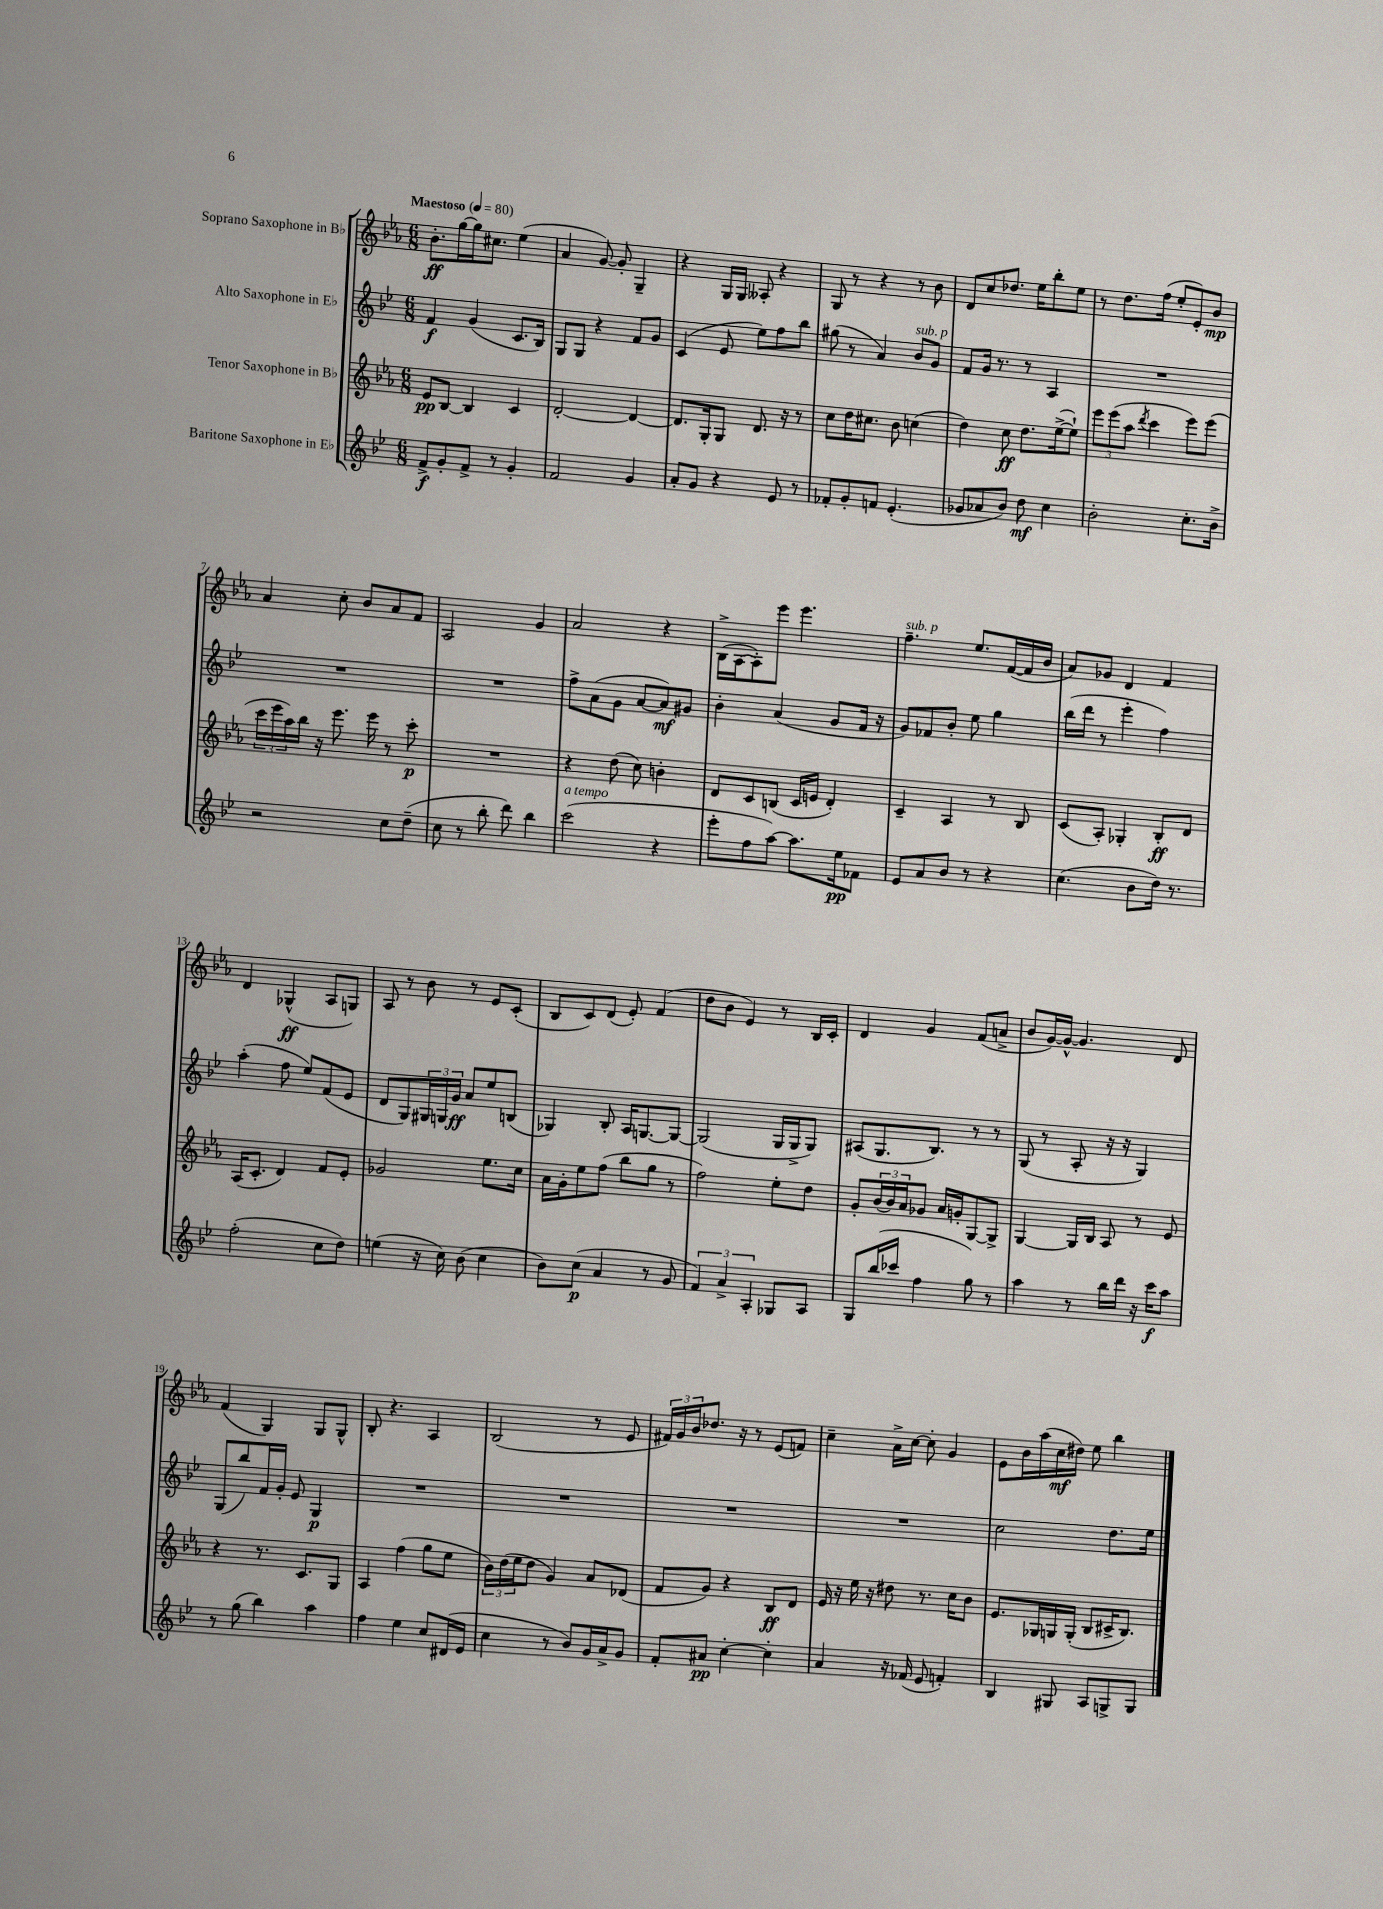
<<
\new StaffGroup <<
\new Staff = "s0" \with { instrumentName = "Soprano Saxophone in Bb" } {
    \clef treble \key ees \major \numericTimeSignature \time 6/8 \tempo "Maestoso" 4 = 80
    bes'8.-.\ff g''16~ g''16 cis''8. ees''4( |
    aes'4 g'8~) g'8-. g4-- |
    r4 g16 g16 aeses8-. r4 |
    g8 r8 r4 r8 bes'8 |
    d'8 c''8 des''8. ees''16 bes''8-. ees''8 |
    r8 d''8. f''16( ees''8-. ees'8-.) bes'8\mp |
    aes'4 c''8-. bes'8 aes'8 f'8 |
    aes2 g'4 |
    aes'2 r4 |
    bes16->( aes16~ aes8-.) ees'''8 ees'''4. |
    f''4.--^\markup { \italic "sub. p" } ees''8. f'16~( f'16 bes'16 |
    aes'8) ges'8 d'4 f'4 |
    d'4 ges4-^\ff( aes8 g8) |
    aes8 r8 bes'8 r8 ees'8 c'8-.( |
    bes8 c'8) d'8( ees'8-.) f'4( |
    d''8 bes'8 ees'4) r8 bes16 c'16-. |
    d'4 g'4 f'8( a'8-> |
    bes'8 g'16~) g'16~-^ g'4. d'8 |
    f'4( g4) g8 g8-^ |
    bes8-. r4. aes4 |
    bes2( r8 ees'8 |
    \tuplet 3/2 { fis'16) g'16 bes'16 } des''8. r16 r8 ees'8( f'8) |
    c''4-- aes'16-> c''16~ c''8-. g'4 |
    ees'8 bes'16 aes''16( c''16\mf dis''16) ees''8 bes''4 \bar "|." |
}
\new Staff = "s1" \with { instrumentName = "Alto Saxophone in Eb" } {
    \clef treble \key bes \major \numericTimeSignature \time 6/8
    f'4\f g'4( c'8. bes16) |
    g8 g8 r4 f'8 g'8 |
    c'4( ees'8 ees''8) f''8 bes''8 |
    gis''8( r8 a'4) bes'8^\markup { \italic "sub. p" } g'8 |
    f'8 g'16 r8. r8 a4 |
    R2. |
    R2. |
    R2. |
    f''8-> a'8( g'8 a'8~ a'8\mf) gis'8 |
    bes'4-. a'4( g'8 f'16 r16 |
    g'8) fes'8 bes'8-. ees''8 g''4 |
    bes''16( d'''16 r8 ees'''4-. f''4) |
    a''4-.( f''8 ees''8) f'8( ees'8 |
    d'8 g8) \tuplet 3/2 { gis16 g16 g'16\ff } a'8 ees''8 b8( |
    ges4) bes8-. a16 g8.~ g8~ |
    g2( g16 g16-> g8) |
    ais8( g8. bes8.) r8 r8 |
    g8( r8 a8-. r16 r16 g4) |
    g8( bes''8) f'16 g'16-. ees'8 g4\p |
    R2. |
    R2. |
    R2. |
    R2. |
    c''2 d''8. ees''16 \bar "|." |
}
\new Staff = "s2" \with { instrumentName = "Tenor Saxophone in Bb" } {
    \clef treble \key ees \major \numericTimeSignature \time 6/8
    ees'8\pp bes8~ bes4 c'4 |
    d'2~-. d'4~ |
    d'8. g16-. g8 d'8. r16 r8 |
    c''8 d''16 cis''8. bes'8 c''4( |
    d''4) c''8\ff d''8. ees''16~->( ees''8-!) |
    \tuplet 3/2 { ees'''8 ees'''8( aes''8 } \acciaccatura { d'''8 } c'''4 ees'''8) ees'''8( |
    \tuplet 3/2 { c'''16 ees'''16 aes''16) } bes''16 r16 ees'''8. ees'''16 r8 c'''8-.\p |
    R2. |
    r4 d''8( c''8) b'4-. |
    d'8 c'8 b8( c'16 e'16 d'4-.) |
    c'4-- aes4 r8 bes8 |
    c'8( aes8-.) ges4-. bes8-.\ff d'8 |
    aes16( c'8.-. d'4) f'8 ees'8-. |
    ges'2 ees''8. c''16 |
    aes'16 g'16-. ees''8 f''8( bes''8 g''8 r8 |
    f''2) ees''8-. d''8 |
    g'8-. \tuplet 3/2 { bes'16( bes'16) aes'16 } ges'8 aes'16 g'16-. g8~ g8-> |
    g4~ g16 bes16 aes8 r8 ees'8 |
    r4 r8. c'8. g8 |
    aes4 f''4( g''8 ees''8 |
    \tuplet 3/2 { bes'16) d''16( ees''16 } d''8 g'4) aes'8 des'8( |
    f'8 g'8) r4 bes8\ff d'8 |
    ees'16 r16 ees''16 r16 dis''8 r8. c''16 bes'8 |
    ees'8. ges16 g16 g16-.( bes8 cis'16-> bes8.) \bar "|." |
}
\new Staff = "s3" \with { instrumentName = "Baritone Saxophone in Eb" } {
    \clef treble \key bes \major \numericTimeSignature \time 6/8
    f'8->\f g'8-. f'8-> r8 g'4-. |
    f'2 g'4 |
    a'8-. g'8 r4 ees'8 r8 |
    fes'8-. g'8-. f'8 ees'4.-.( |
    ges'8 aes'8 bes'8) d''8\mf c''4 |
    bes'2-. c''8.-. bes'16-> |
    r2 c''8 d''8--( |
    c''8 r8 bes''8-. d'''8) bes''4 |
    c'''2^\markup { \italic "a tempo" }( r4 |
    ees'''8-. f''8 a''8~) a''8. ees''16\pp fes'8 |
    ees'8 a'8 bes'8 r8 r4 |
    c''4.( bes'8 d''16) r8. |
    f''2-.( c''8 d''8) |
    e''4( r16 c''16) bes'8( c''4 |
    bes'8) c''8\p( a'4 r8 g'8 |
    \tuplet 3/2 { f'4) a'4-> a4-. } ges8 a8 |
    g8 bes''16( ces'''16 f''4 g''8) r8 |
    a''4 r8 bes''16 d'''16 r16 c'''16\f a''8 |
    r8 g''8( bes''4) a''4 |
    f''4 ees''4 c''8 dis'16( ees'16 |
    c''4 r8 bes'8) g'16 a'16-> g'8 |
    f'8-. ais'8\pp c''4~-. c''4-. |
    a'4 r16 fes'16( ees'8 f'4-.) |
    bes4 gis8 a8 g8-> g8 \bar "|." |
}
>>
>>
